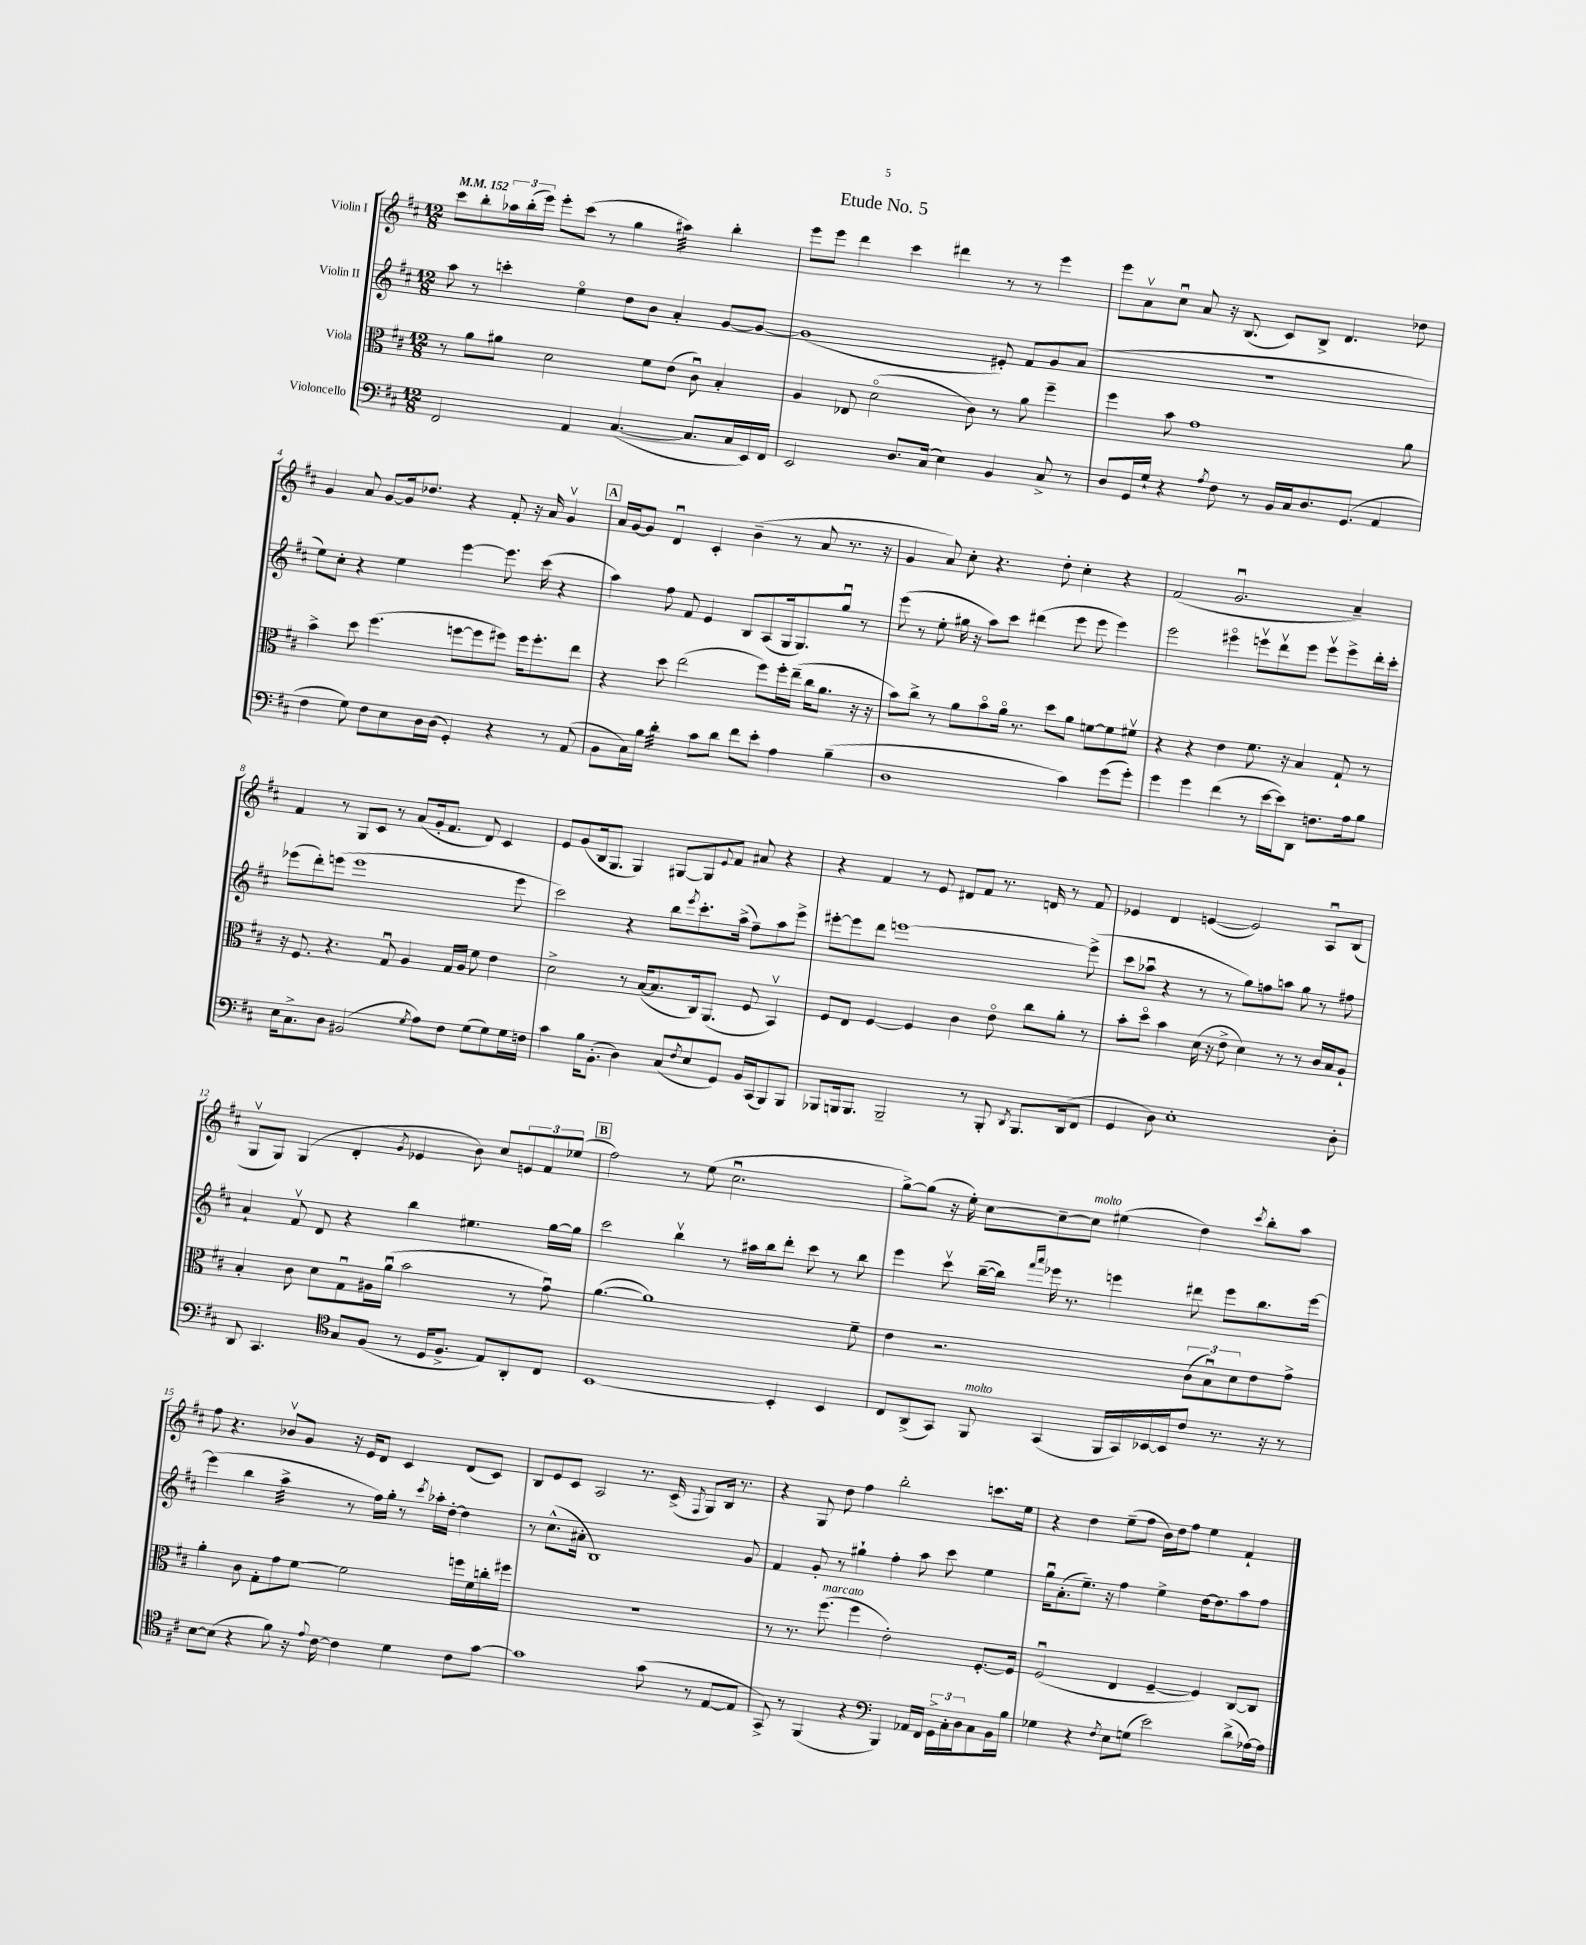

**kern	**kern	**kern	**kern
*staff4	*staff3	*staff2	*staff1
*clefF4	*clefC3	*clefG2	*clefG2
*k[f#c#]	*k[f#c#]	*k[f#c#]	*k[f#c#]
*M12/8	*M12/8	*M12/8	*M12/8
*MM152	*MM152	*MM152	*MM152
2FF#	8r	8aa	8ccc#
.	8a	8r	8bb'
.	8a#	4ccc'	24aa-
.	.	.	(24bb'
.	.	.	24eee)
.	2d	.	8eee'
4AA	.	4eeo	(8ccc#
.	.	.	8r
([4.C#	.	8dd	4gg
.	8f#	8b	.
.	(8e	4a'	4aa#)
8.C#]	8c#u)	.	.
.	4B'	[8g	4bb'
16C#	.	.	.
16EE)	.	8g_	.
16FF#	.	.	.
=	=	=	=
2EE	4A	(1g]	8eee
.	.	.	8eee
.	8E-	.	4ddd
.	(2do	.	.
8.D	.	.	4ccc#
(16C#	.	.	.
4E)	.	.	4ddd#
.	8c#)	.	.
4BB	8r	8e#')	8r
.	8a	8f#	8r
8C#^	4ff#~	8g	4eee
8r	.	(8a	.
=	=	=	=
8D	4ff#	1.r	8eee
16GG	.	.	8av
16G`	.	.	.
4r	8b	.	8cc#u
.	1g	.	8a
8qA	.	.	.
8F#	.	.	16r
.	.	.	(8.B
8r	.	.	.
16BB	.	.	8c#)
16C#	.	.	.
8.D	.	.	8B^
.	.	.	4.d
(8.GG	.	.	.
4AA	.	.	.
.	8a	.	8dd-
=	=	=	=
4F#	4b^	8ee)	4g
.	.	8cc#'	.
8G)	8dd	4r	8a
8F#	(4.ff#	.	[8g
8E	.	4ee	16g]
.	.	.	8.dd-
16D	.	.	.
(16D	.	.	.
4GG')	[8ff	[4eee	4r
.	8ff]	.	.
4r	8ff#)	8.eee]	8f#'
.	16ff#	.	16r
.	8.ff#'	(16ccc#	16a
8r	.	4r	4gv
(8AA	8ee	.	.
=	=	=	=
8BB	4r	4aa)	16a
.	.	.	[16g
16C#)	.	.	8g]
16B	.	.	.
4d'	8dd	8ff#	4du
.	(2ee	8f#	.
8c#	.	4e	4c#'
8d	.	.	.
8f#	.	8B	(4b~
8e'	8ff#)	(8A	.
4A	16ff#'	16G	8r
.	(16ee~	8.G)	.
.	16cc#	.	8a
.	8.a	.	.
(4B~	.	8ggu	8.r
.	16r	8r	.
.	16r	.	16r
=	=	=	=
1D	8b)	(8eee	4g
.	8cc#^	8r	.
.	8r	8ee'	8a)
.	8a	16gg#	8cc#'
.	.	16r	.
.	8bo	8aa)	4.r
.	16ao	8ccc#	.
.	8.r	.	.
.	.	(4ddd#	.
.	8dd	.	8dd'
4c#)	8a	8eee	4cc#'
.	[8f	8eee	.
(8g	8f]	4eee)	4r
8g')	8f#v	.	.
=	=	=	=
4g	4r	2eee	(2f#
4g	4r	.	.
(4f#	4e	4eee#o	2.gu
8r	8.f#	8eeev	.
[16e	.	8dddv	.
16e])	16r	.	.
8DD	4B	8eee	.
8.F	.	8eeev	.
.	8G`	8eee^	4a~)
16A	.	.	.
8B	8r	16ddd'	.
.	.	16ccc#'	.
=	=	=	=
16E	16r	(8eee-	4f#
8.C#^	8.F#	.	.
.	.	8ddd')	.
8D	4.r	(8eee	8r
(2BB#	.	1eee	8G
.	.	.	8c#
.	8Gu	.	8r
.	4A	.	(8a
8qG	.	.	.
8A)	.	.	16g'
.	.	.	8.f#
8F#	16G	.	.
.	16A	.	.
(8G	8f#	.	8d)
8G)	4e	.	4c#
16G	.	8eee	.
16F	.	.	.
=	=	=	=
4c#	2d^	2ccc#)	8e
.	.	.	(8g
16B	.	.	16B
(8.BB'	.	.	8.G
4D)	8r	4r	4G)
.	([16B	.	.
.	8.B]	.	.
(8C#	.	8bb	[8G#
8qF#	.	8qeee	.
8E	16C#)	8.ccc#'	8G#]
.	(8.AA	.	.
.	.	.	8qqe
8GG)	.	.	8f#
.	.	(16aa^	.
16BB	8F#	8ff#~)	8a#
(16CC#	.	.	.
8BBB)	4BBv)	8aa	4r
8BBB	.	8eee^	.
=	=	=	=
8BBB-	8F#	[8eee#'	4r
16BBB	8E	8eee#]	.
8.BBB	.	.	.
.	[4F#	8ddd	4f#
2BBB~	.	[1eee	.
.	4F#]	.	8r
.	.	.	8e
.	4c#	.	8d#
8r	.	.	8f#
8BBB'	8eo	.	8.r
8qDD	.	.	.
8.BBB	8cc#	.	.
.	.	.	16d
.	8a'	.	8r
(16DD	.	.	.
8FF#	8r	(8eee^]	8f#
=	=	=	=
4GG	8b'	8ccc#	4e-
.	8ddo	8aa-u	.
8D)	4b	4r	4d
1E'	.	.	.
.	(16d	8r	([4e
.	16r	.	.
.	8e^	8r	.
.	4d)	8gg)	2e])
.	.	8ff	.
.	8r	8aa	.
.	8r	8gg	.
.	16c#	8r	8Au
.	16B	.	.
8D'	8A`	8ff#	(8B
=	=	=	=
8DD	4B'	4a`	8Gv
4.CC#	.	.	8G)
.	8c#	8f#v	(4G
.	8d	8d	.
*clefC4	*	*	*
8G	8Gu	4r	4d'
(8F#	16A#	.	.
.	(16au	.	.
.	.	.	8qg
8r	2b	4bb	4e-
16D	.	.	.
8.F#^	.	.	.
.	.	4.ee#	8b)
8E)	.	.	8cc#
8AA'	8r	.	12e
.	.	.	12f#
8C#	8gu)	[16gg	.
.	.	.	(12ee-
.	.	16gg]	.
=	=	=	=
[1BB	([4.a	2ccc#	2ff#)
.	1a])	.	.
.	.	4bbv	8r
.	.	.	(8ee
.	.	8r	2.cc#u
.	.	16aa#	.
.	.	16bb	.
4BB']	.	8ddd'	.
.	.	8ccc#	.
4BB	.	8r	.
.	8f#~	8bb	.
=	=	=	=
8C#	4e	4eee	[8gg^)
(8AA^	.	.	(8gg]
8GG)	2.r	8ccc#v	16r
.	.	.	16ee')
8FF#	.	([16bb~	[8cc#
.	.	16bb])	.
.	.	16qqfff#	.
.	.	16qqaaa	.
(4GG	.	16eee-	8cc#~_
.	.	8.r	.
.	.	.	8cc#]
16FF#	.	4eee	(4ee#
16GG)	.	.	.
[16BB-	.	.	.
16BB-]	.	.	.
8c#	(12c#	8ddd#	4dd)
.	12Bu)	.	.
8.r	.	8eee	.
.	12d	.	.
.	.	.	8qccc#
.	8e	8.bb	8bb'
16r	.	.	.
8r	8g^	.	8aa
.	.	[16eee	.
=	=	=	=
[8B	4a'	(4eee]	8ff#
(8B]	.	.	4.r
4r	8c#	4bb	.
.	8G'	.	.
8f#)	8g	4aa^	8b-v
16r	[8f#	.	8g
8qqe	.	.	.
[16c#	.	.	.
4c#]	2f#]	8r	16r
.	.	.	16e
.	.	16ff#)	8d
.	.	16gg'	.
4d	.	8r	4c#
.	.	8qccc#	.
.	.	16aa-'	.
.	.	[16dd'	.
8c#	16ff	4dd]	(8d
.	16f#	.	.
[8g	16cc'	.	8c#)
.	16ff#	.	.
=	=	=	=
1g]	1.r	8r	8B
.	.	(8.cc#^^	8e
.	.	.	8c#
.	.	16a#'	.
.	.	1B)	2A
.	.	.	8.r
(8g	.	.	.
.	.	.	(16c#^
.	.	.	8qF#
8r	.	.	8G)
[8E	.	.	16B
.	.	.	8.r
8E]	.	8g	.
=	=	=	=
8GG^)	8r	4f#	4r
8r	8.r	.	.
(4FF#	.	8g'	8G
.	(8.ff#	.	.
.	.	8r	8dd
4r	4ff#	4gg#`	4ff#
*clefF4	*	*	*
4BBB)	2e')	4ff#'	2bb'
16AA-	.	8aa	.
16FF#	.	.	.
24GG^	.	8ccc#	.
24C#'	.	.	.
24D	.	.	.
8C#	[8.F#'	4ee	8.ccc
16BB	.	.	.
16B	16F#]	.	16ee
=	=	=	=
4G-	(2F#u	16ggu	4r
.	.	(8.a'	.
4r	.	8.ee~)	4dd
.	.	16r	.
8qF#	.	.	.
8E	4E	4ff#	(8ee~
(8G	.	.	8ff#
2e)	[4F#~	4ee^	16b)
.	.	.	16dd
.	.	.	8ff#
.	4F#])	[16dd	4ee
.	.	8.dd]	.
(8d^	[8C#	8aa	4f#`
[16A-)	8C#]	8ff#	.
16A-]	.	.	.
==	==	==	==
*-	*-	*-	*-
